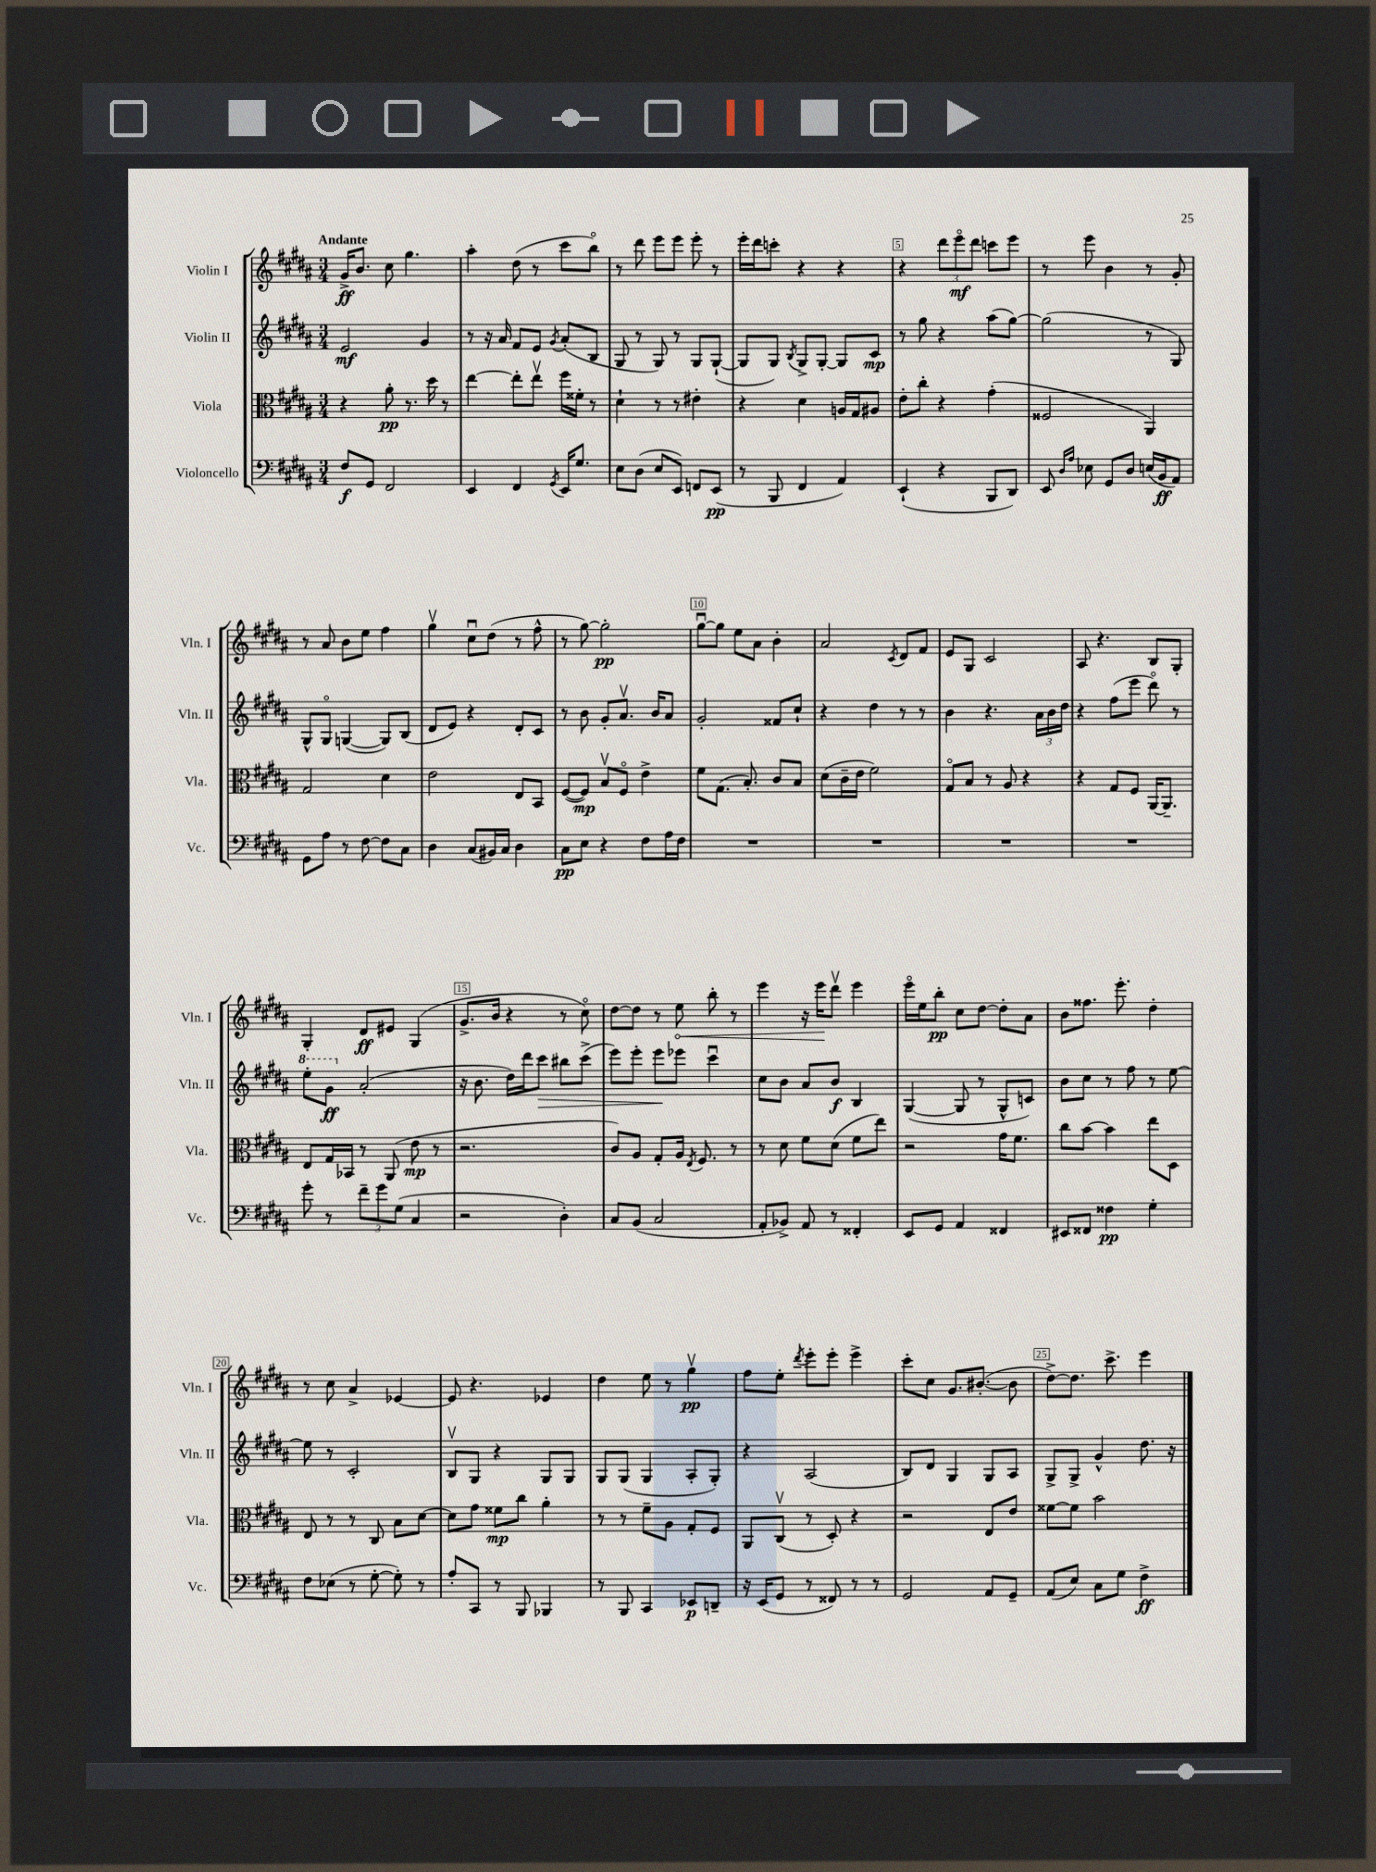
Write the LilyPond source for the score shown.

<<
\new StaffGroup <<
\new Staff = "s0" \with { instrumentName = "Violin I" shortInstrumentName = "Vln. I" } {
    \clef treble \key b \major \numericTimeSignature \time 3/4 \tempo "Andante"
    \autoBeamOff gis'16[->\ff b'8.] cis''8 gis''4. |
    ais''4-. dis''8( r8 cis'''8[ b''8]\flageolet) |
    r8 dis'''8 e'''8[ e'''8] e'''8-. r8 |
    e'''16[-. dis'''16 c'''8]-. r4 r4 |
    r4 \tuplet 3/2 { dis'''8[ e'''8\flageolet\mf dis'''8] } c'''8[ e'''8] |
    r8 e'''8 b'4 r8 gis'8-. |
    r8 ais'8 b'8[ e''8] fis''4 |
    gis''4\upbow cis''8[\downbow dis''8]( r8 fis''8-^ |
    r8 gis''8~) gis''2-.\pp |
    gis''8[~\downbow gis''8] e''8[ ais'8] b'4-. |
    ais'2 \acciaccatura { cis'8 } dis'8[ fis'8] |
    e'8[ gis8] cis'2 |
    ais8 r4. b8[ gis8]-. |
    gis4-. dis'8[\ff eis'8] gis4( |
    gis'8.[-> b'16] r4 r8 cis''8\flageolet) |
    dis''8[~ dis''8] r8 \once \override Hairpin.circled-tip = ##t e''8\< b''8-. r8 |
    e'''4 r16 e'''16[\! dis'''8]\upbow e'''4 |
    e'''16[\flageolet e''16 b''8]-.\pp cis''8[ dis''8]~ dis''8[-. ais'8] |
    b'8[ fisis''8.] e'''8.-. dis''4-. |
    r8 cis''8 ais'4-> ees'4~ |
    ees'8 r4. ees'4 |
    dis''4 e''8 r8 gis''4\upbow\pp |
    fis''8[ e''8]-. \acciaccatura { dis'''8 } e'''8[-. e'''8]-. e'''4-> |
    cis'''8[-. cis''8] gis'8.[ bis'8.]~-.( bis'8 |
    dis''8[~->) dis''8.] cis'''8.-> e'''4 \bar "|." |
}
\new Staff = "s1" \with { instrumentName = "Violin II" shortInstrumentName = "Vln. II" } {
    \clef treble \key b \major \numericTimeSignature \time 3/4
    \autoBeamOff e'2\mf gis'4 |
    r8 r16 ais'16 fis'8[ e'8] \acciaccatura { gis'8 } ais'8[-.( b8] |
    gis8 r8 gis8) r8 gis8[ gis8]~-!( |
    gis8[ gis8]) \acciaccatura { b8 } gis8[-> gis8]~-. gis8[ cis'8]\mp |
    r8 gis''8 r4 ais''8[( gis''8]~) |
    gis''2( r8 gis8) |
    gis8[-^ gis8]\flageolet g4~( g8[) b8]( |
    dis'8[ e'8]) r4 dis'8[-. cis'8] |
    r8 b'8 gis'8[-. ais'8.]\upbow b'16[ ais'8] |
    gis'2-. fisis'8[ cis''8]-! |
    r4 dis''4 r8 r8 |
    b'4 r4. \tuplet 3/2 { ais'16[ b'16 dis''16] } |
    r4 fis''8[( e'''8] dis'''8\flageolet) r8 |
    \ottava #1 e'''8[-. gis''8]\ff \ottava #0 ais'2-.( |
    r16 b'8. dis''16[) dis'''16 cis'''8]\> bis''8[ cis'''8]->( |
    e'''8[) e'''8]-. e'''8[\! ees'''8] cis'''4\downbow |
    cis''8[ b'8] ais'8[ b'8]\f b4 |
    gis4~( gis8 r8 gis8[-^ c'8]) |
    b'8[ cis''8] r8 fis''8 r8 e''8~ |
    e''8 r8 cis'2-. |
    b8[\upbow gis8] r4 gis8[ gis8] |
    gis8[ gis8]( gis4 ais8[-. gis8]-.) |
    r4 ais2( |
    b8[) dis'8] gis4 gis8[ ais8] |
    gis8[-> gis8]-> gis'4-^ dis''8. r16 \bar "|." |
}
\new Staff = "s2" \with { instrumentName = "Viola" shortInstrumentName = "Vla." } {
    \clef alto \key b \major \numericTimeSignature \time 3/4
    \autoBeamOff r4 ais'8-.\pp r8. dis''16 r8 |
    e''4~ e''8[-. e''8]\upbow fis''16[ fisis'16]-. r8 |
    dis'4-! r8 r8 eis'4-. |
    r4 dis'4 a16[ gis16 ais8] |
    e'8[-. cis''8]-. r4 gis'4-.( |
    fisis2 ais,4) |
    gis2 dis'4 |
    e'2 e8[ b,8] |
    fis8[~( fis8]\mp) b8[\upbow fis8]\flageolet e'4-> |
    fis'8[ gis8.]( b8.-.) cis'8[ b8] |
    dis'8[( cis'16-- e'16] fis'2) |
    gis8[\flageolet b8] r8 ais8 r4 |
    r4 gis8[ fis8] ais,16[~ ais,8.]-- |
    e8[ gis16 bes,16] r8 ais,8( e'8\mp r8 |
    r2. |
    cis'8[) ais8] gis8[-. ais16] \acciaccatura { e8 } fis8. r8 |
    r8 dis'8 fis'8[ dis'8]( fis'8[ e''8]) |
    r2 gis'16[ fis'8.] |
    cis''8[ b'8]~ b'4 e''8[ dis8] |
    e8 r8 r8 cis8 b8[ dis'8]~ |
    dis'8[ gis'8] fisis'8[\mp cis''8] ais'4-. |
    r8 r8 fis'8[-- ais8] gis8[-. fis8] |
    ais,8[ cis8]\upbow( r8 dis8-.) r4 |
    r2 e8[ e'8] |
    fisis'8[~ fisis'8] b'2 \bar "|." |
}
\new Staff = "s3" \with { instrumentName = "Violoncello" shortInstrumentName = "Vc." } {
    \clef bass \key b \major \numericTimeSignature \time 3/4
    \autoBeamOff fis8[\f gis,8] fis,2 |
    e,4 fis,4 \acciaccatura { gis,8 } e,16[ gis8.] |
    e8[ dis8]( e8[ e,8]) f,8[ e,8]\pp( |
    r8 b,,8 fis,4 ais,4) |
    e,4-!( r4 b,,8[ dis,8]) |
    e,8 \grace { dis16[ ais16] } ees8 gis,8[ dis8] e16[( b,16\ff ais,8]) |
    gis,8[ ais8] r8 fis8~ fis8[ cis8] |
    dis4 cis8[( bis,16) cis16] dis4 |
    cis8[\pp e8] r4 fis8[ ais16 fis16] |
    R2. |
    R2. |
    R2. |
    R2. |
    gis'8-. r8 \tuplet 3/2 { fis'8[-- gis'8 gis8]( } cis4 |
    r2 dis4-.) |
    cis8[ b,8]( cis2 |
    ais,8[-. bes,8]->) ais,8 r8 fisis,4-. |
    e,8[ gis,8] ais,4 fisis,4 |
    eis,8[ fisis,8] fisis4\pp gis4-. |
    fis8[ ees8]( r8 gis8~-. gis8-.) r8 |
    ais8[-. cis,8] r8 b,,8 bes,,4 |
    r8 b,,8 cis,4 ees,8[\p d,8]-- |
    r16 e,16[( gis,8] r8 fisis,8) r8 r8 |
    gis,2 ais,8[ gis,8]-- |
    ais,8[( e8]) cis8[ gis8] fis4->\ff \bar "|." |
}
>>
>>
\layout { \context { \Score \override BarNumber.break-visibility = ##(#f #t #t) barNumberVisibility = #(every-nth-bar-number-visible 5) \override BarNumber.stencil = #(make-stencil-boxer 0.1 0.3 ly:text-interface::print) } }
